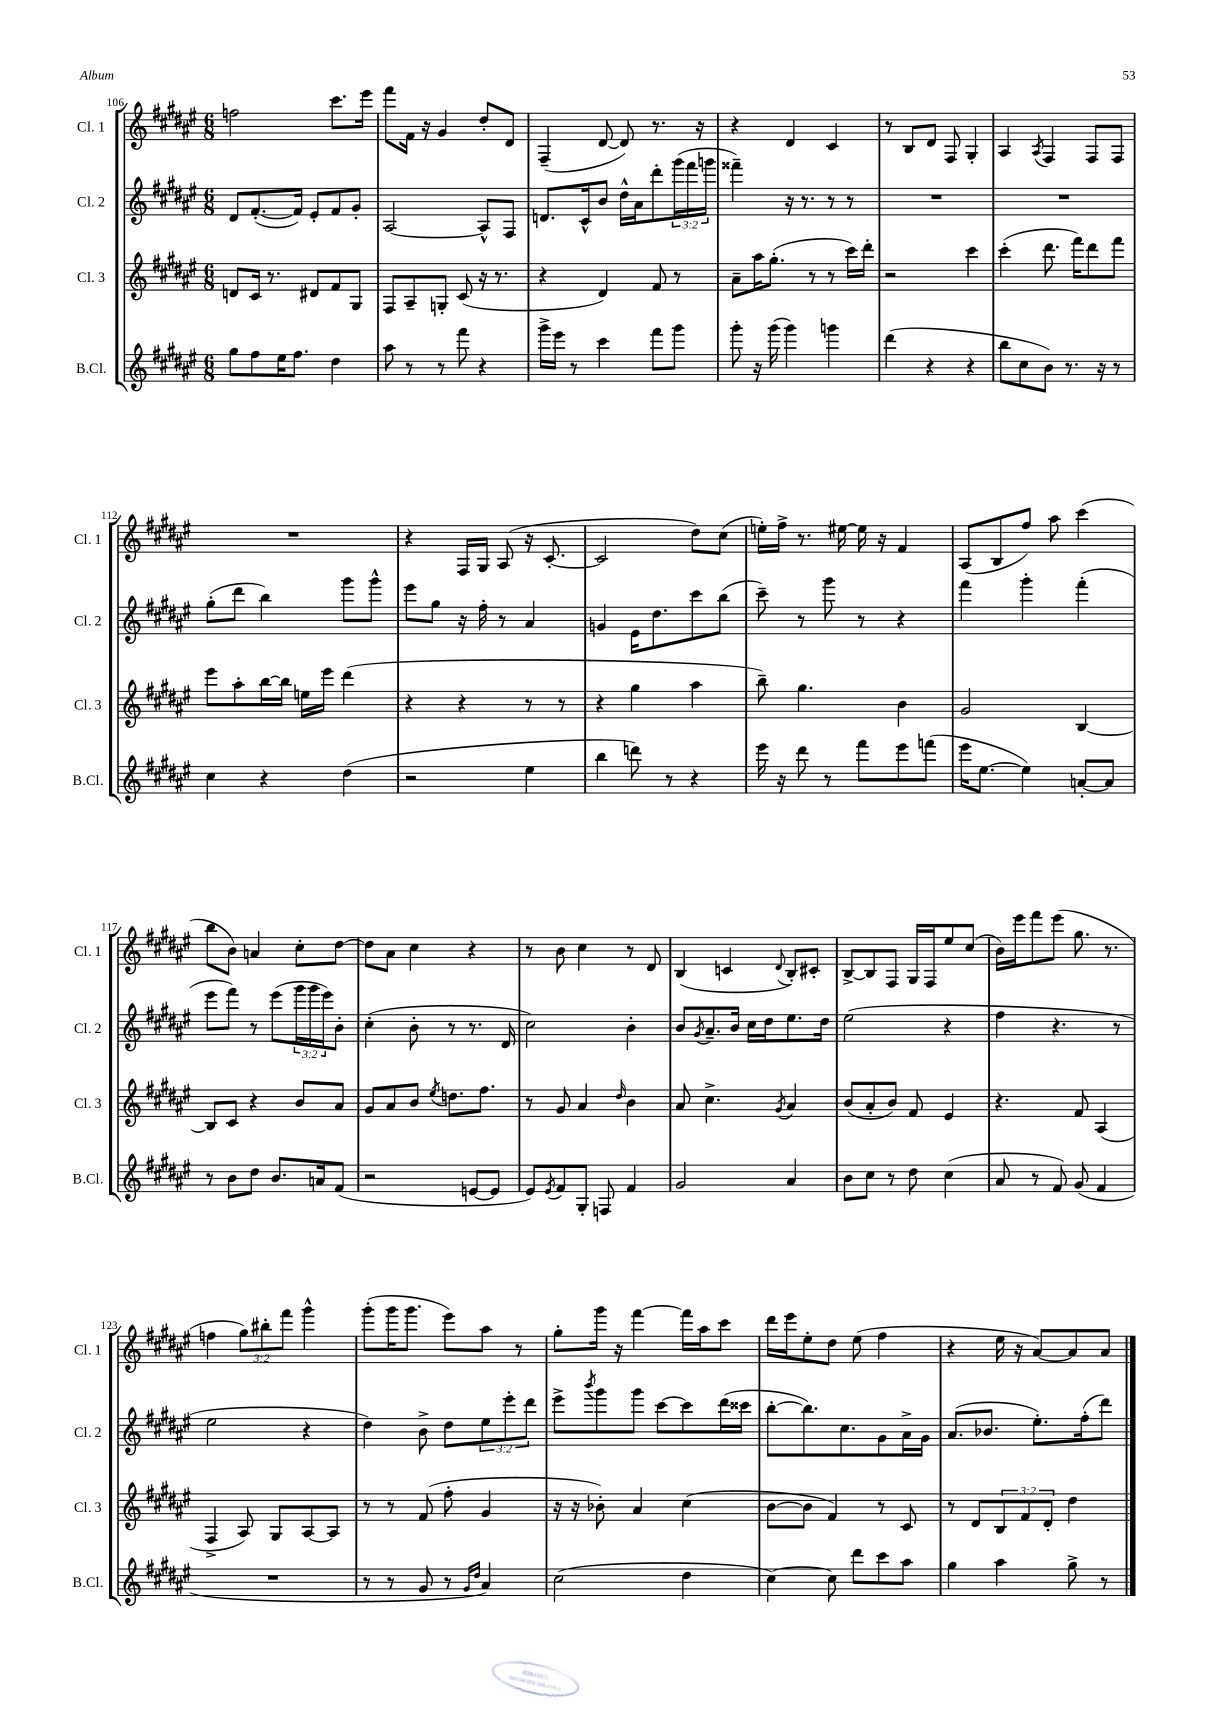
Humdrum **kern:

**kern	**kern	**kern	**kern
*part4	*part3	*part2	*part1
*staff4	*staff3	*staff2	*staff1
*I"B.Cl.	*I"Cl. 3	*I"Cl. 2	*I"Cl. 1
*I'B.Cl.	*I'Cl. 3	*I'Cl. 2	*I'Cl. 1
*clefG2	*clefG2	*clefG2	*clefG2
*k[f#c#g#d#a#e#]	*k[f#c#g#d#a#e#]	*k[f#c#g#d#a#e#]	*k[f#c#g#d#a#e#]
*M6/8	*M6/8	*M6/8	*M6/8
=106	=106	=106	=106
8gg#\L	8dn/L	8d#/L	2ffn\
8ff#\	16c#/Jk	([8.f#'/	.
.	8.r	.	.
16ee#\K	.	.	.
8.ff#\J	.	16f#/Jk])	.
.	8d#X/L	8e#'/L	.
4dd#\	8f#/	8f#/	8.ccc#\L
.	8G#/J	8g#'/J	.
.	.	.	16eee#\Jk
=107	=107	=107	=107
8aa#\	8F#/L	[2A#/	8fff#\L
8r	8A#~/	.	16f#\Jk
.	.	.	16r
8r	8Gn'/J	.	4g#/
8fff#\	(8c#/	.	.
4r	16r	8A#^^/L]	8dd#'/L
.	8.r	.	.
.	.	8F#/J	8d#/J
=108	=108	=108	=108
16ggg#^\LL	4r	8.dn/L	(4F#~/
16eee#\JJ	.	.	.
8r	.	.	.
.	.	16c#^^/k	.
4ccc#\	4d#/)	8b/J	[8d#/
.	.	16dd#^^\LL	8d#/])
.	.	16a#\J	.
8fff#\L	8f#/	8ddd#'\	8.r
8ggg#\J	8r	(24ggg#\L	.
.	.	24fff#\	.
.	.	.	16r
.	.	24gggn\JJ	.
=109	=109	=109	=109
8ggg#'\	8a#~\L	4fff##X~\)	4r
16r	16aa#\K	.	.
(16ggg#\	(8.gg#'\J	.	.
4ggg#\)	.	16r	4d#/
.	.	8.r	.
.	8r	.	.
4gggn\	8r	8r	4c#/
.	16ccc#\LL)	8r	.
.	16ddd#'\JJ	.	.
=110	=110	=110	=110
(4ddd#\	2r	2.r	8r
.	.	.	8B/L
4r	.	.	8d#/J
.	.	.	8F#/
4r	4ccc#\	.	4G#'/
=111	=111	=111	=111
8bb\L	(4ccc#'\	2.r	4A#/
8cc#\	.	.	.
.	.	.	8qA#/
8b\J)	8.ddd#\	.	4F#/
8.r	.	.	.
.	16fff#\KL)	.	.
.	8ddd#\	.	8F#/L
16r	.	.	.
8r	8fff#\J	.	8F#/J
!!LO:LB:g=z
=112	=112	=112	=112
4cc#\	8eee#\L	(8gg#'\L	2.r
.	8aa#'\	8ddd#\J	.
4r	[16bb\L	4bb\)	.
.	16bb\JJ]	.	.
.	16een\LL	.	.
.	16eee#\JJ	.	.
(4dd#\	(4ddd#\	8ggg#\L	.
.	.	8ggg#^^\J	.
=113	=113	=113	=113
2r	4r	8eee#\L	4r
.	.	8gg#\J	.
.	4r	16r	16F#/LL
.	.	16ff#'\	16G#/JJ
.	.	8r	(8A#/
4ee#\	8r	4a#/	16r
.	.	.	[8.c#'/
.	8r	.	.
=114	=114	=114	=114
4bb\	4r	4gn/	2c#/]
8dddn\)	4gg#\	16e#\KL	.
.	.	8.dd#\	.
8r	.	.	.
4r	4aa#\	8ccc#\	8dd#\L)
.	.	(8bb\J	(8cc#\J
=115	=115	=115	=115
16eee#\	8bb~\)	8ccc#~\)	16een'\LL)
16r	.	.	16ff#^\JJ
8ddd#\	4.gg#\	8r	8.r
8r	.	8ggg#\	.
.	.	.	[16ee#X\
8fff#\L	.	8r	16ee#\]
.	.	.	16r
8eee#\	4b\	4r	4f#/
(8fffn\J	.	.	.
=116	=116	=116	=116
16eee#\KL	2g#/	4fff#\	(8A#/L
[8.ee#\J	.	.	.
.	.	.	8B/
4ee#\])	.	4ggg#'\	8ff#/J)
.	.	.	8aa#\
[8an'/L	[4B/	(4fff#'\	(4ccc#\
8a/J]	.	.	.
!!LO:LB:g=z
=117	=117	=117	=117
8r	8B/L]	8eee#\L	8bb\L
8b\L	8c#/J	8fff#\J)	8b\J)
8dd#\J	4r	8r	4an/
8.b/L	.	(8eee#\L	.
.	8b/L	24ggg#\L	8cc#'\L
.	.	24ggg#\	.
16an/k	.	.	.
.	.	24eee#\J)	.
(8f#/J	8a#/J	8b'\J	[8dd#\J
=118	=118	=118	=118
2r	8g#/L	(4cc#'\	8dd#\L]
.	8a#/	.	8a#\J
.	8b/J	8b'\	4cc#\
.	8qee#/	.	.
.	8.ddn\L	8r	.
[8en/L	.	8.r	4r
.	8.ff#\J	.	.
8e/J]	.	.	.
.	.	16d#/	.
=119	=119	=119	=119
8e#/L)	8r	2cc#\)	8r
8qe#/	.	.	.
8f#/	8g#/	.	8b\
8G#'/J	4a#/	.	4cc#\
8Fn/	.	.	.
.	16qqdd#/	.	.
4f#/	4b\	4b'\	8r
.	.	.	8d#/
=120	=120	=120	=120
2g#/	8a#/	8b/L	(4B/
.	.	8qg#/	.
.	4.cc#^\	8.a#~/	.
.	.	.	4cn/
.	.	16b/Jk	.
.	.	16cc#\LL	.
.	.	16dd#\J	.
.	8qg#/	.	8qqd#/
4a#/	4a#/	8.ee#\	8B'/L)
.	.	.	8c#X'/J
.	.	16dd#\Jk	.
=121	=121	=121	=121
8b\L	(8b/L	(2ee#\	[8B^/L
8cc#\J	8a#'/	.	8B/]
8r	8b/J)	.	8F#/J
8dd#\	8f#/	.	16G#/LL
.	.	.	16F#/J
(4cc#\	4e#/	4r	8ee#/
.	.	.	(8cc#/J
=122	=122	=122	=122
8a#/	4.r	4ff#\	16b\LL)
.	.	.	16eee#\J
8r	.	.	8fff#\
8f#/)	.	4.r	(8eee#\J
(8g#/	8f#/	.	8.gg#\
4f#/	(4A#/	.	.
.	.	.	8.r
.	.	8r	.
!!LO:LB:g=z
=123	=123	=123	=123
2.r	4F#^/	2ee#\	4ffn\
.	8A#/)	.	12gg#\L)
.	.	.	12bb#X'\
.	8G#/L	.	.
.	.	.	12fff#\J
.	[8A#/	4r	4ggg#^^\
.	8A#/J]	.	.
=124	=124	=124	=124
8r	8r	4dd#\)	(8ggg#'\L
8r	8r	.	16ggg#\K
.	.	.	8.ggg#\J
8g#/	(8f#/	8b^\	.
8r	8ff#'\	8dd#\L	8eee#\L)
16qqg#/LL	.	.	.
16qqdd#/JJ	.	.	.
4a#/)	4g#/	12ee#\	8aa#\J
.	.	12eee#'\	.
.	.	.	8r
.	.	12ddd#\J	.
=125	=125	=125	=125
(2cc#\	16r	8eee#^\L	8gg#'\L
.	16r	.	.
.	.	8qbbb/	.
.	8b-X'\)	8ggg#\	16ggg#\Jk
.	.	.	16r
.	4a#/	8ggg#\J	[4fff#\
.	.	[8ccc#\L	.
4dd#\	(4cc#\	8ccc#\]	16fff#\LL]
.	.	.	16aa#\J
.	.	(16ddd#\L	8ccc#\J
.	.	16ccc##X\JJ	.
=126	=126	=126	=126
[4cc#\)	[8b\L	[8bb'\L	16ddd#\LL
.	.	.	16eee#\J
.	8b\J]	8.bb\])	8ee#'\
8cc#\]	4f#/)	.	8dd#\J
.	.	8.cc#\	.
8ddd#\L	.	.	(8ee#\
8ccc#\	8r	8g#\	4ff#\
8aa#\J	8c#/	16a#^\L	.
.	.	16g#\JJ	.
=127	=127	=127	=127
4gg#\	8r	(8.a#/L	4r
.	8d#/L	.	.
.	.	8.b-X/J	.
4aa#\	12B/	.	16ee#\
.	.	.	16r
.	12f#/	.	.
.	.	8.ee#'\L)	[8a#/L)
.	12d#'/J	.	.
8gg#^\	4dd#\	.	8a#/]
.	.	(16ff#'\k	.
8r	.	8ddd#\J)	8a#/J
==	==	==	==
*-	*-	*-	*-
